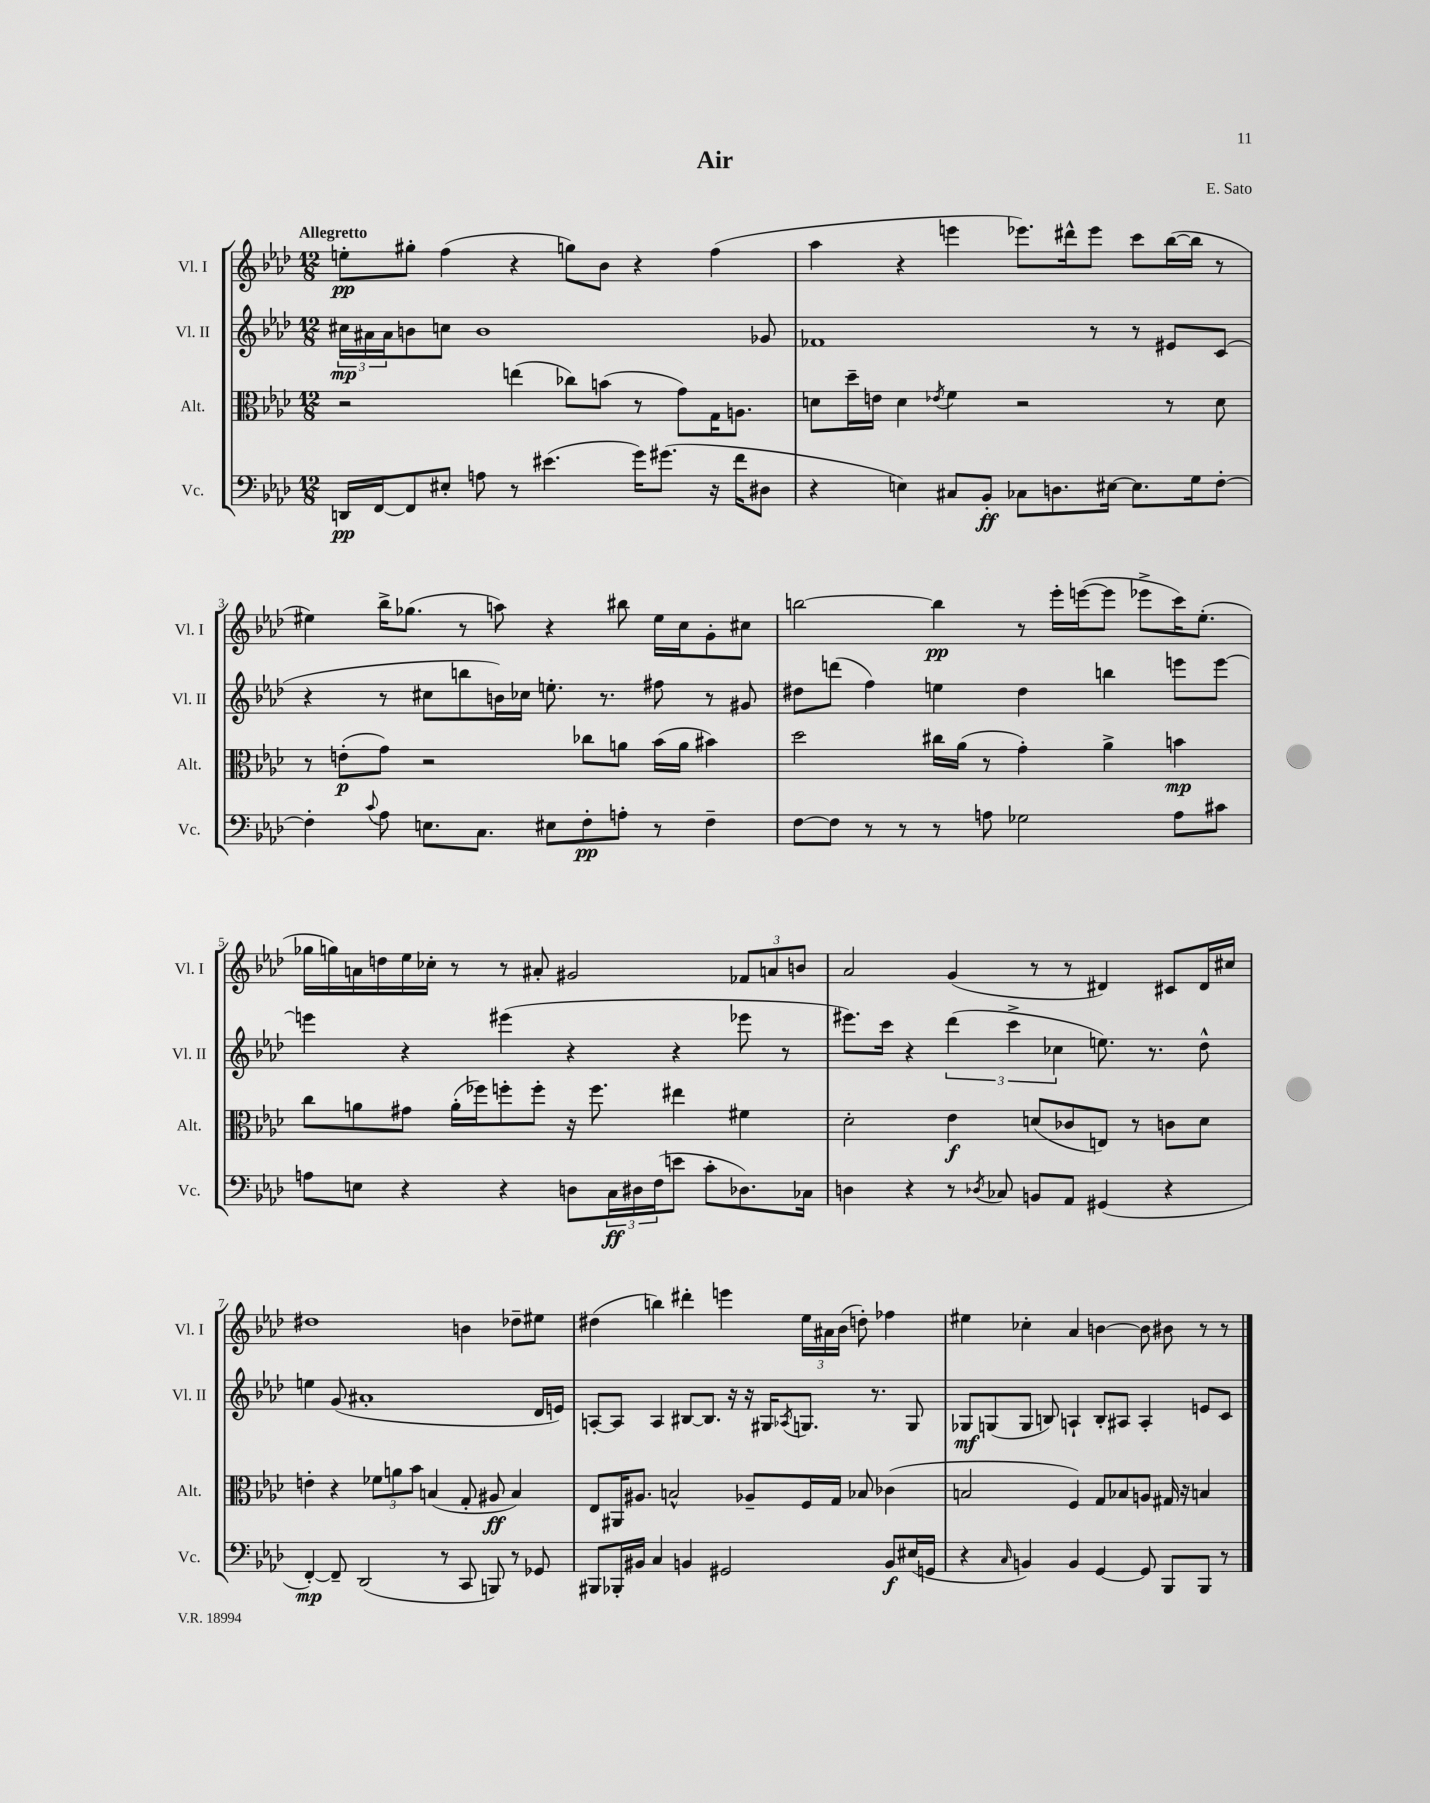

**kern	**dynam	**kern	**dynam	**kern	**dynam	**kern	**dynam
*part4	*part4	*part3	*part3	*part2	*part2	*part1	*part1
*staff4	*staff4	*staff3	*staff3	*staff2	*staff2	*staff1	*staff1
*I"Vc.	*	*I"Alt.	*	*I"Vl. II	*	*I"Vl. I	*
*I'Vc.	*	*I'Alt.	*	*I'Vl. II	*	*I'Vl. I	*
*clefF4	*	*clefC3	*	*clefG2	*	*clefG2	*
*k[b-e-a-d-]	*	*k[b-e-a-d-]	*	*k[b-e-a-d-]	*	*k[b-e-a-d-]	*
*M12/8	*	*M12/8	*	*M12/8	*	*M12/8	*
=1	=1	=1	=1	=1	=1	=1	=1
!	!	!	!	!	!	!LO:TX:a:B:t=Allegretto	!
16DDn/LL	pp	2r	.	24cc#X\LL	mp	8een'\L	pp
.	.	.	.	24a#X\	.	.	.
[16FF/J	.	.	.	.	.	.	.
.	.	.	.	24a#\J	.	.	.
8FF/]	.	.	.	8bn\	.	8gg#X'\J	.
8E#X'/J	.	.	.	8ccn\J	.	(4ff\	.
8An\	.	.	.	1b	.	.	.
8r	.	(4een\	.	.	.	4r	.
(4.e#X\	.	.	.	.	.	.	.
.	.	8cc-X\L)	.	.	.	8ggn\L)	.
.	.	(8bn\J	.	.	.	8b-\J	.
16g\KL)	.	8r	.	.	.	4r	.
(8.g#X\J	.	.	.	.	.	.	.
.	.	8g\L)	.	.	.	.	.
16r	.	16G\K	.	.	.	(4ff\	.
16f\KL	.	8.An\J	.	.	.	.	.
8D#X\J	.	.	.	8g-X/	.	.	.
=2	=2	=2	=2	=2	=2	=2	=2
4r	.	8dn\L	.	1f-X	.	4aa-\	.
.	.	16dd-~\L	.	.	.	.	.
.	.	16en\JJ	.	.	.	.	.
4En\)	.	4d\	.	.	.	4r	.
.	.	8qe-X/	.	.	.	.	.
8C#X/L	.	4f\	.	.	.	4eeen\	.
8BB-'/J	ff	.	.	.	.	.	.
8C-X\L	.	2r	.	.	.	8.eee-X\L)	.
8.Dn\	.	.	.	.	.	.	.
.	.	.	.	.	.	16ddd#X^^\k	.
.	.	.	.	8r	.	8eee-\J	.
[16E#X\Jk	.	.	.	.	.	.	.
8.E#\L]	.	.	.	8r	.	8ccc\L	.
.	.	8r	.	8e#X/L	.	([16bb-\L	.
16G\k	.	.	.	.	.	16bb-\JJ]	.
[8F'\J	.	8d\	.	(8c/J	.	8r	.
!!LO:LB:g=z
=3	=3	=3	=3	=3	=3	=3	=3
4F'\]	.	8r	.	4r	.	4ee#X\)	.
.	.	(8en'\L	p	.	.	.	.
8qqc/	.	.	.	.	.	.	.
8A-\	.	8g\J)	.	8r	.	16bb-^\KL	.
.	.	.	.	.	.	(8.gg-X\J	.
8.En\L	.	2r	.	8cc#X\L	.	.	.
.	.	.	.	8bbn\	.	8r	.
8.C\J	.	.	.	.	.	.	.
.	.	.	.	16bn\L)	.	8aan\)	.
.	.	.	.	16cc-X\JJ	.	.	.
8E#X\L	.	.	.	8.een'\	.	4r	.
8F'\	pp	8cc-X\L	.	.	.	.	.
.	.	.	.	8.r	.	.	.
8An'\J	.	8an\J	.	.	.	8bb#X\	.
8r	.	(16b-\LL	.	8ff#X\	.	16ee#\LL	.
.	.	16a\JJ	.	.	.	16cc\J	.
4F~\	.	4b#X\)	.	8r	.	8g'\	.
.	.	.	.	8g#X/	.	8cc#X\J	.
=4	=4	=4	=4	=4	=4	=4	=4
[8F\L	.	2dd-\	.	8dd#X\L	.	[2bbn\	.
8F\J]	.	.	.	(8dddn\J	.	.	.
8r	.	.	.	4ff\)	.	.	.
8r	.	.	.	.	.	.	.
8r	.	16cc#X\LL	.	4een\	.	4bb\]	pp
.	.	(16a-\JJ	.	.	.	.	.
8An\	.	8r	.	.	.	.	.
2G-X\	.	4g'\)	.	4dd#\	.	8r	.
.	.	.	.	.	.	16eee-'\LL	.
.	.	.	.	.	.	([16eeen\J	.
.	.	4a-^\	.	4bbn\	.	8eee\J]	.
.	.	.	.	.	.	8eee-X^\L	.
8A\L	.	4bn\	mp	8eeen\L	.	16ccc\K)	.
.	.	.	.	.	.	(8.ee-'\J	.
8c#X\J	.	.	.	[8eee\J	.	.	.
!!LO:LB:g=z
=5	=5	=5	=5	=5	=5	=5	=5
8An\L	.	8cc\L	.	4eeen\]	.	16gg-X\LL	.
.	.	.	.	.	.	16ggn\)	.
8En\J	.	8an\	.	.	.	16an\	.
.	.	.	.	.	.	16ddn\	.
4r	.	8g#X\J	.	4r	.	16ee-\	.
.	.	.	.	.	.	16cc-X'\JJ	.
.	.	(16a'\LL	.	.	.	8r	.
.	.	16ff-X\J)	.	.	.	.	.
4r	.	8ffn'\	.	(4eee#X\	.	8r	.
.	.	8ff'\J	.	.	.	8a#X'/	.
8Dn\L	.	16r	.	4r	.	2g#X/	.
.	.	8.ff\	.	.	.	.	.
24C\L	ff	.	.	.	.	.	.
24D#X\	.	.	.	.	.	.	.
(24F\J	.	.	.	.	.	.	.
8en\J	.	4ee#X\	.	4r	.	.	.
8c'\L	.	.	.	.	.	.	.
8.D-X\)	.	4f#X\	.	8eee-X\	.	12f-X/L	.
.	.	.	.	.	.	12an/	.
.	.	.	.	8r	.	.	.
.	.	.	.	.	.	12bn/J	.
16C-X\Jk	.	.	.	.	.	.	.
=6	=6	=6	=6	=6	=6	=6	=6
4Dn\	.	2d-'\	.	8.eee#X\L)	.	2a-/	.
.	.	.	.	16ccc\Jk	.	.	.
4r	.	.	.	4r	.	.	.
8r	.	4e-\	f	(6ddd-\	.	(4g/	.
8qD-X/	.	.	.	.	.	.	.
8C-X/	.	.	.	.	.	.	.
.	.	.	.	6ccc^\	.	.	.
8BBn/L	.	(8dn/L	.	.	.	8r	.
.	.	.	.	6cc-X\	.	.	.
8AA-/J	.	8c-X/	.	.	.	8r	.
(4GG#X/	.	8En/J)	.	8.een\)	.	4d#X/)	.
.	.	8r	.	.	.	.	.
.	.	.	.	8.r	.	.	.
4r	.	8cn\L	.	.	.	8c#X/L	.
.	.	8d\J	.	8dd-^^\	.	16d#/L	.
.	.	.	.	.	.	16cc#X/JJ	.
!!LO:LB:g=z
=7	=7	=7	=7	=7	=7	=7	=7
[4FF'/)	mp	4en'\	.	4een\	.	1dd#X	.
8FF~/]	.	4r	.	(8g/	.	.	.
(2DD-/	.	.	.	1a#X'	.	.	.
.	.	12f-X\L	.	.	.	.	.
.	.	12an\	.	.	.	.	.
.	.	12b-\J	.	.	.	.	.
.	.	(4Bn/	.	.	.	.	.
8r	.	.	.	.	.	.	.
8CC/	.	8G'/	.	.	.	4bn\	.
8BBBn/)	.	8A#X/	ff	.	.	.	.
8r	.	4B/)	.	.	.	8dd-X~\L	.
8GG-X/	.	.	.	16d-/LL	.	8ee#X\J	.
.	.	.	.	16en/JJ)	.	.	.
=8	=8	=8	=8	=8	=8	=8	=8
8BBB#X/L	.	8E-/L	.	[8An'/L	.	(4dd#X\	.
16BBB-X'/L	.	16AA#X/K	.	8A/J]	.	.	.
16BB#X/JJ	.	8.A#X/J	.	.	.	.	.
4C/	.	.	.	4A/	.	4bbn\)	.
.	.	2Bn^^/	.	.	.	.	.
4BBn/	.	.	.	[8B#X/L	.	4ddd#X'\	.
.	.	.	.	8.B#/J]	.	.	.
2GG#X/	.	.	.	.	.	4eeen\	.
.	.	.	.	16r	.	.	.
.	.	8A-X~/L	.	16r	.	.	.
.	.	.	.	16G#X/KL	.	.	.
.	.	.	.	8qA-X/	.	.	.
.	.	16F/L	.	8.Gn/J	.	24ee-\LL	.
.	.	.	.	.	.	24a#X\	.
.	.	16G/JJ	.	.	.	.	.
.	.	.	.	.	.	(24b-\JJ	.
.	.	8B-X/	.	.	.	8ddn'\)	.
.	.	.	.	8.r	.	.	.
8BB/L	f	(4c-X\	.	.	.	4ff-X\	.
(16E#X/L	.	.	.	8G/	.	.	.
16GGn/JJ	.	.	.	.	.	.	.
=9	=9	=9	=9	=9	=9	=9	=9
4r	.	2Bn/	.	8G-X/L	mf	4ee#X\	.
.	.	.	.	(8Gn/	.	.	.
16qqC/	.	.	.	.	.	.	.
4BBn/)	.	.	.	8G/J	.	4cc-X'\	.
.	.	.	.	8Bn/)	.	.	.
4BB/	.	4F/)	.	4An`/	.	4a-/	.
[4GG/	.	8G/L	.	8B'/L	.	[4bn\	.
.	.	8B-X/	.	8A#X/J	.	.	.
8GG/]	.	8An/J	.	4A#'/	.	8b\]	.
8BBB-/L	.	16G#X/	.	.	.	8b#X\	.
.	.	16r	.	.	.	.	.
8BBB-/J	.	4Bn/	.	8en/L	.	8r	.
8r	.	.	.	8c/J	.	8r	.
==	==	==	==	==	==	==	==
*-	*-	*-	*-	*-	*-	*-	*-
